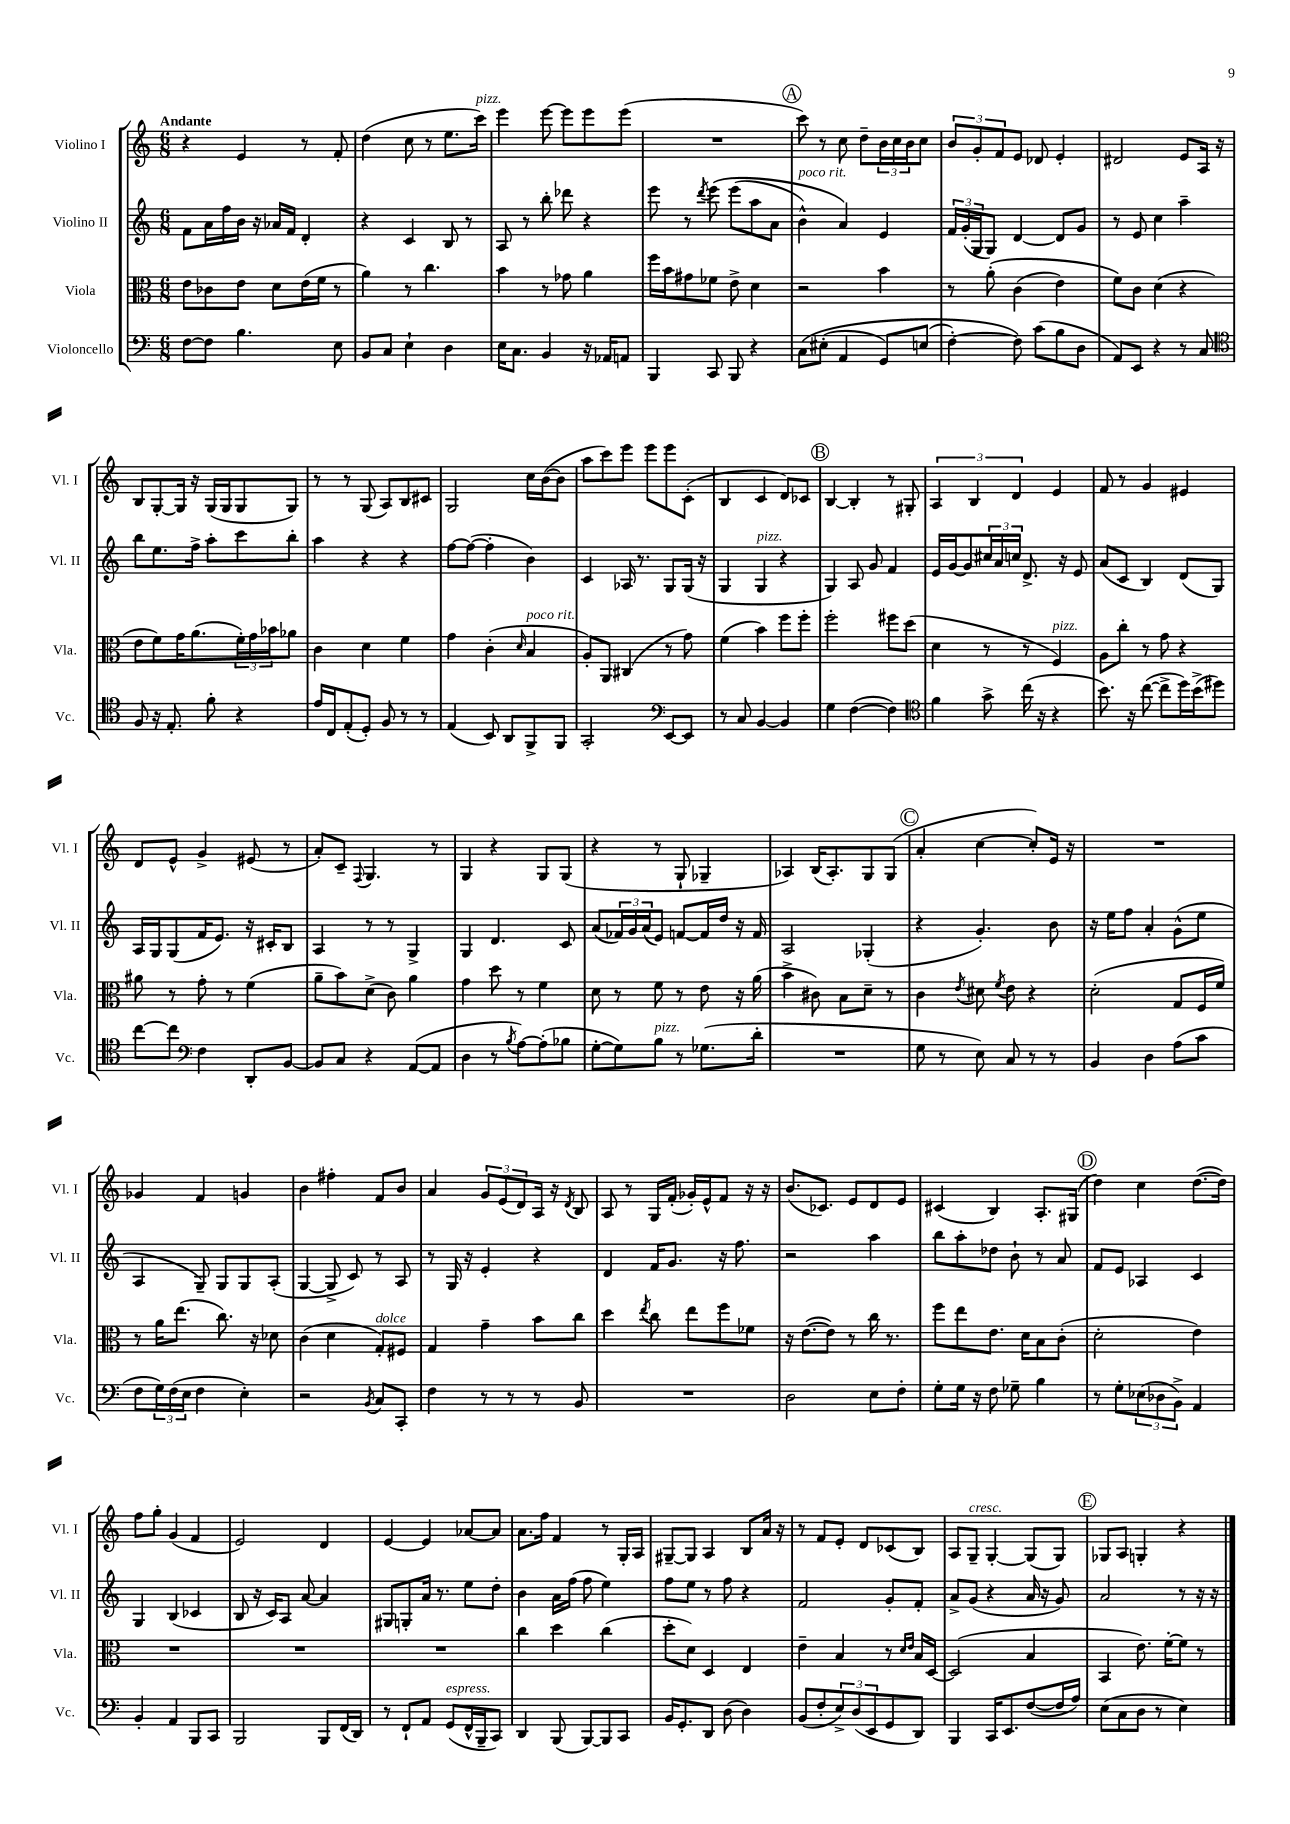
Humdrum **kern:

**kern	**kern	**kern	**kern
*staff4	*staff3	*staff2	*staff1
*clefF4	*clefC3	*clefG2	*clefG2
*k[]	*k[]	*k[]	*k[]
*M6/8	*M6/8	*M6/8	*M6/8
[8F	8e	8f	4r
8F]	8c-	16a	.
.	.	16ff	.
4.B	8e	16b	4e
.	.	16r	.
.	8d	16a-	.
.	.	16f	.
.	(16e	4d'	8r
.	16f	.	.
8E	8r	.	8f'
=	=	=	=
8BB	4a)	4r	(4dd
8C	.	.	.
4E`	8r	4c	8cc
.	4.cc	.	8r
4D	.	8B	8.ee
.	.	8r	.
.	.	.	16ccc)
=	=	=	=
16E	4b	8A	4eee
8.C	.	.	.
.	.	8r	.
4BB	8r	8bb'	[8eee
.	8g-	8ddd-	8eee]
16r	4a	4r	8eee
16AA-	.	.	.
8AA	.	.	(8eee
=	=	=	=
4BBB	16ff	8eee	2.r
.	16b	.	.
.	8g#	8r	.
.	.	8qddd	.
8CC	8f-	&(8eee	.
8BBB	8e^	(8eee	.
4r	4d	8aa	.
.	.	8a	.
=	=	=	=
&(8C	2r	4b^^)	8ccc)
(8E#'	.	.	8r
4AA	.	4a&)	8cc
.	.	.	8dd~
8GG)	4b	4e	24b
.	.	.	24cc
.	.	.	24b
(8E	.	.	8cc
=	=	=	=
[4F')	8r	24f	12b
.	.	(24g'	.
.	.	24G	12g'
.	&(8a'	8G)	.
.	.	.	12f
8F]&)	(4c	[4d	8e
(8c	.	.	8d-
8B	4e)	8d]	4e'
8D	.	8g	.
=	=	=	=
8AA)	8f&)	8r	2d#
8EE	8c	8e	.
4r	(4d	4cc	.
8r	4r	4aa~	8e
8C	.	.	16A
.	.	.	16r
=	=	=	=
*clefC4	*	*	*
8F	8e	8bb	8B
16r	8f)	8.ee	[8G'
8.E'	.	.	.
.	16g	.	16G]
.	(8.a	16ff^	16r
8f'	.	8aa'	(16G
.	.	.	16G
4r	24f')	8ccc	8G
.	24g	.	.
.	24b-	.	.
.	8a-	8bb'	8G)
=	=	=	=
16e	4c	4aa	8r
16C	.	.	.
(8E'	.	.	8r
8D')	4d	4r	(8G
8F	.	.	8A)
8r	4f	4r	8B
8r	.	.	8c#
=	=	=	=
(4E	4g	[8ff	2G
.	.	(8ff_	.
8BB)	(4c'	4ff']	.
8AA	.	.	.
.	16qqd	.	.
8FF^	4B	4b)	16cc
.	.	.	([16b
8FF	.	.	8b]
=	=	=	=
2GG'	8A')	4c	8aa
.	8AA	.	8ccc)
.	(4C#	16A-	8eee
.	.	8.r	.
.	.	.	8eee
*clefF4	*	*	*
[8EE	8r	8G	8eee
8EE]	8g)	(16G	(8c'
.	.	16r	.
=	=	=	=
8r	(4f	4G	4B
8C	.	.	.
[4BB	4b)	4G	4c
4BB]	8ff	4r	8d)
.	8ff'	.	8c-
=	=	=	=
4G	2ff'	4G)	[4B
([4F	.	8A	4B']
.	.	8g	.
4F])	8ff#	4f	8r
.	(8dd	.	8G#'
=	=	=	=
*clefC4	*	*	*
4f	4d	16e	6A
.	.	[16g	.
.	.	8g]	.
.	.	.	6B
8g^	8r	24cc#	.
.	.	24a	.
.	.	24cc	6d
(16cc	8r	8.d^	.
16r	.	.	.
4r	4F)	.	4e
.	.	16r	.
.	.	8e	.
=	=	=	=
8.b)	8A	(8a	8f
.	8cc'	8c	8r
16r	.	.	.
([8cc	8r	4B)	4g
8cc^]	8g	.	.
16dd)	4r	(8d	4e#
(16b^	.	.	.
8dd#)	.	8G)	.
=	=	=	=
[8cc	8a#	16A	8d
.	.	16G	.
8cc]	8r	(8G	8e^^
*clefF4	*	*	*
4F	8g'	16f	4g^
.	.	8.e)	.
.	8r	.	.
8DD'	(4f	16r	(8e#
.	.	16c#'	.
[8BB	.	8B	8r
=	=	=	=
8BB]	8a~	4A	8a')
8C	8b)	.	8c~
.	.	.	8qqF
4r	(8d^	8r	4.G
.	8c)	8r	.
([8AA	4a	4G^	.
8AA]	.	.	8r
=	=	=	=
4D	4g	4G	4G
8r	8dd	4.d	4r
8qB	.	.	.
[8A)	8r	.	.
(8A']	4f	.	8G
8B-	.	8c	(8G
=	=	=	=
[8G'	8d	(8a	4r
8G])	8r	24f-)	.
.	.	24g	.
.	.	(24a	.
8B	8f	8e)	8r
8r	8r	[8f	8G`
(8.G-	8e	16f]	4G-~
.	.	16dd	.
.	16r	16r	.
16d'	(16a	16f	.
=	=	=	=
2.r	4b^	2A	4A-)
.	8c#)	.	(16B
.	.	.	8.A-')
.	8B	.	.
.	8d~	(4G-'	8G
.	8r	.	(8G
=	=	=	=
8G	4c	4r	4a'
8r	.	.	.
.	8qe	.	.
8E)	8d#	4.g')	[4cc
.	8qf	.	.
8C	8e	.	.
8r	4r	.	8cc'])
8r	.	8b	16e
.	.	.	16r
=	=	=	=
4BB	(2d'	16r	2.r
.	.	16ee	.
.	.	8ff	.
4D	.	4a'	.
(8A	8G	(8g^^	.
8c	16F	8ee	.
.	16f)	.	.
=	=	=	=
8F	8r	4A	4g-
24G)	16a	.	.
(24F	.	.	.
.	(8.ee	.	.
24E	.	.	.
4F	.	8G~)	4f
.	8.cc)	8G	.
4E')	.	8G	4g
.	16r	.	.
.	8d-	(8A'	.
=	=	=	=
2r	(4c	[4G	4b
.	4d	8G^]	4ff#'
.	.	8c)	.
8qBB	.	.	.
8C	8G')	8r	8f
8CC'	8F#	8A	8b
=	=	=	=
4F	4G	8r	4a
.	.	16G	.
.	.	16r	.
8r	4g~	4e'	12g
.	.	.	(12e
8r	.	.	.
.	.	.	12d)
8r	8b	4r	16A
.	.	.	16r
.	.	.	8qd
8BB	8cc	.	8B
=	=	=	=
2.r	4dd	4d	8A
.	.	.	8r
.	8qee	.	.
.	8cc	16f	16G
.	.	8.g	(16f'
.	8ee	.	16g-')
.	.	.	16e^^
.	8ff	16r	8f
.	.	8.ff	.
.	8f-	.	16r
.	.	.	16r
=	=	=	=
2D	16r	2r	(8.b
.	([8.e	.	.
.	.	.	8.c-)
.	8e])	.	.
.	8r	.	8e
8E	16cc	4aa	8d
.	8.r	.	.
8F'	.	.	8e
=	=	=	=
8G'	8ff	8bb	(4c#
16G	8ee	8aa'	.
16r	.	.	.
8F	8.e	8dd-	4B)
8G-~	.	8b`	.
.	16d	.	.
4B	8B	8r	8.A'
.	(8c'	8a	.
.	.	.	(16G#
=	=	=	=
8r	2d'	8f	4dd)
8G'	.	8e	.
(12E-	.	4A-	4cc
12D-	.	.	.
12BB^)	.	.	.
4AA	4e)	4c	([8.dd
.	.	.	16dd])
=	=	=	=
4BB'	2.r	4G	8ff
.	.	.	8gg'
4AA	.	(4B	(4g
8BBB	.	4c-	4f
8CC	.	.	.
=	=	=	=
2BBB	2.r	8B	2e)
.	.	16r	.
.	.	16c)	.
.	.	8A	.
.	.	[8a	.
8BBB	.	4a]	4d
(16FF	.	.	.
16DD)	.	.	.
=	=	=	=
8r	2.r	8G#	[4e
8FF`	.	8G'	.
8AA	.	16a	4e]
.	.	8.r	.
(8GG	.	.	.
16FF^^	.	8ee	[8a-
16BBB~	.	.	.
8CC)	.	8dd'	8a-]
=	=	=	=
4DD	4cc	4b	8.a
.	.	.	16ff
(8BBB	4dd	16a	4f
.	.	(16ff	.
[8BBB)	.	8ff	.
8BBB]	(4cc	4ee)	8r
8CC	.	.	16G'
.	.	.	16A
=	=	=	=
16BB	8dd'	8ff	[8G#~
8.GG'	.	.	.
.	8d)	8ee	8G#]
8DD	4D	8r	4A
(8D	.	8ff	.
4D)	4E	4r	8B
.	.	.	16a
.	.	.	16r
=	=	=	=
(8BB	4e~	2f	8r
8F'	.	.	8f
12E^)	4B	.	8e'
(12D	.	.	.
.	.	.	8d
12EE	.	.	.
8GG	8r	8g'	(8c-
.	16qqd	.	.
.	16qqe	.	.
8DD)	16B	8f'	8B)
.	[16D	.	.
=	=	=	=
4BBB	(2D]	8a^	8A
.	.	(8g	8G~
16CC	.	4r	[4G'
8.EE	.	.	.
([8F	4B	16a	(8G]
.	.	16r	.
16F]	.	8g)	8G)
16A)	.	.	.
=	=	=	=
(8E	4BB	2a	8G-
8C	.	.	8A
8D	8.e)	.	4G'
8r	.	.	.
.	[16f'	.	.
4E)	8f]	8r	4r
.	8r	16r	.
.	.	16r	.
==	==	==	==
*-	*-	*-	*-
